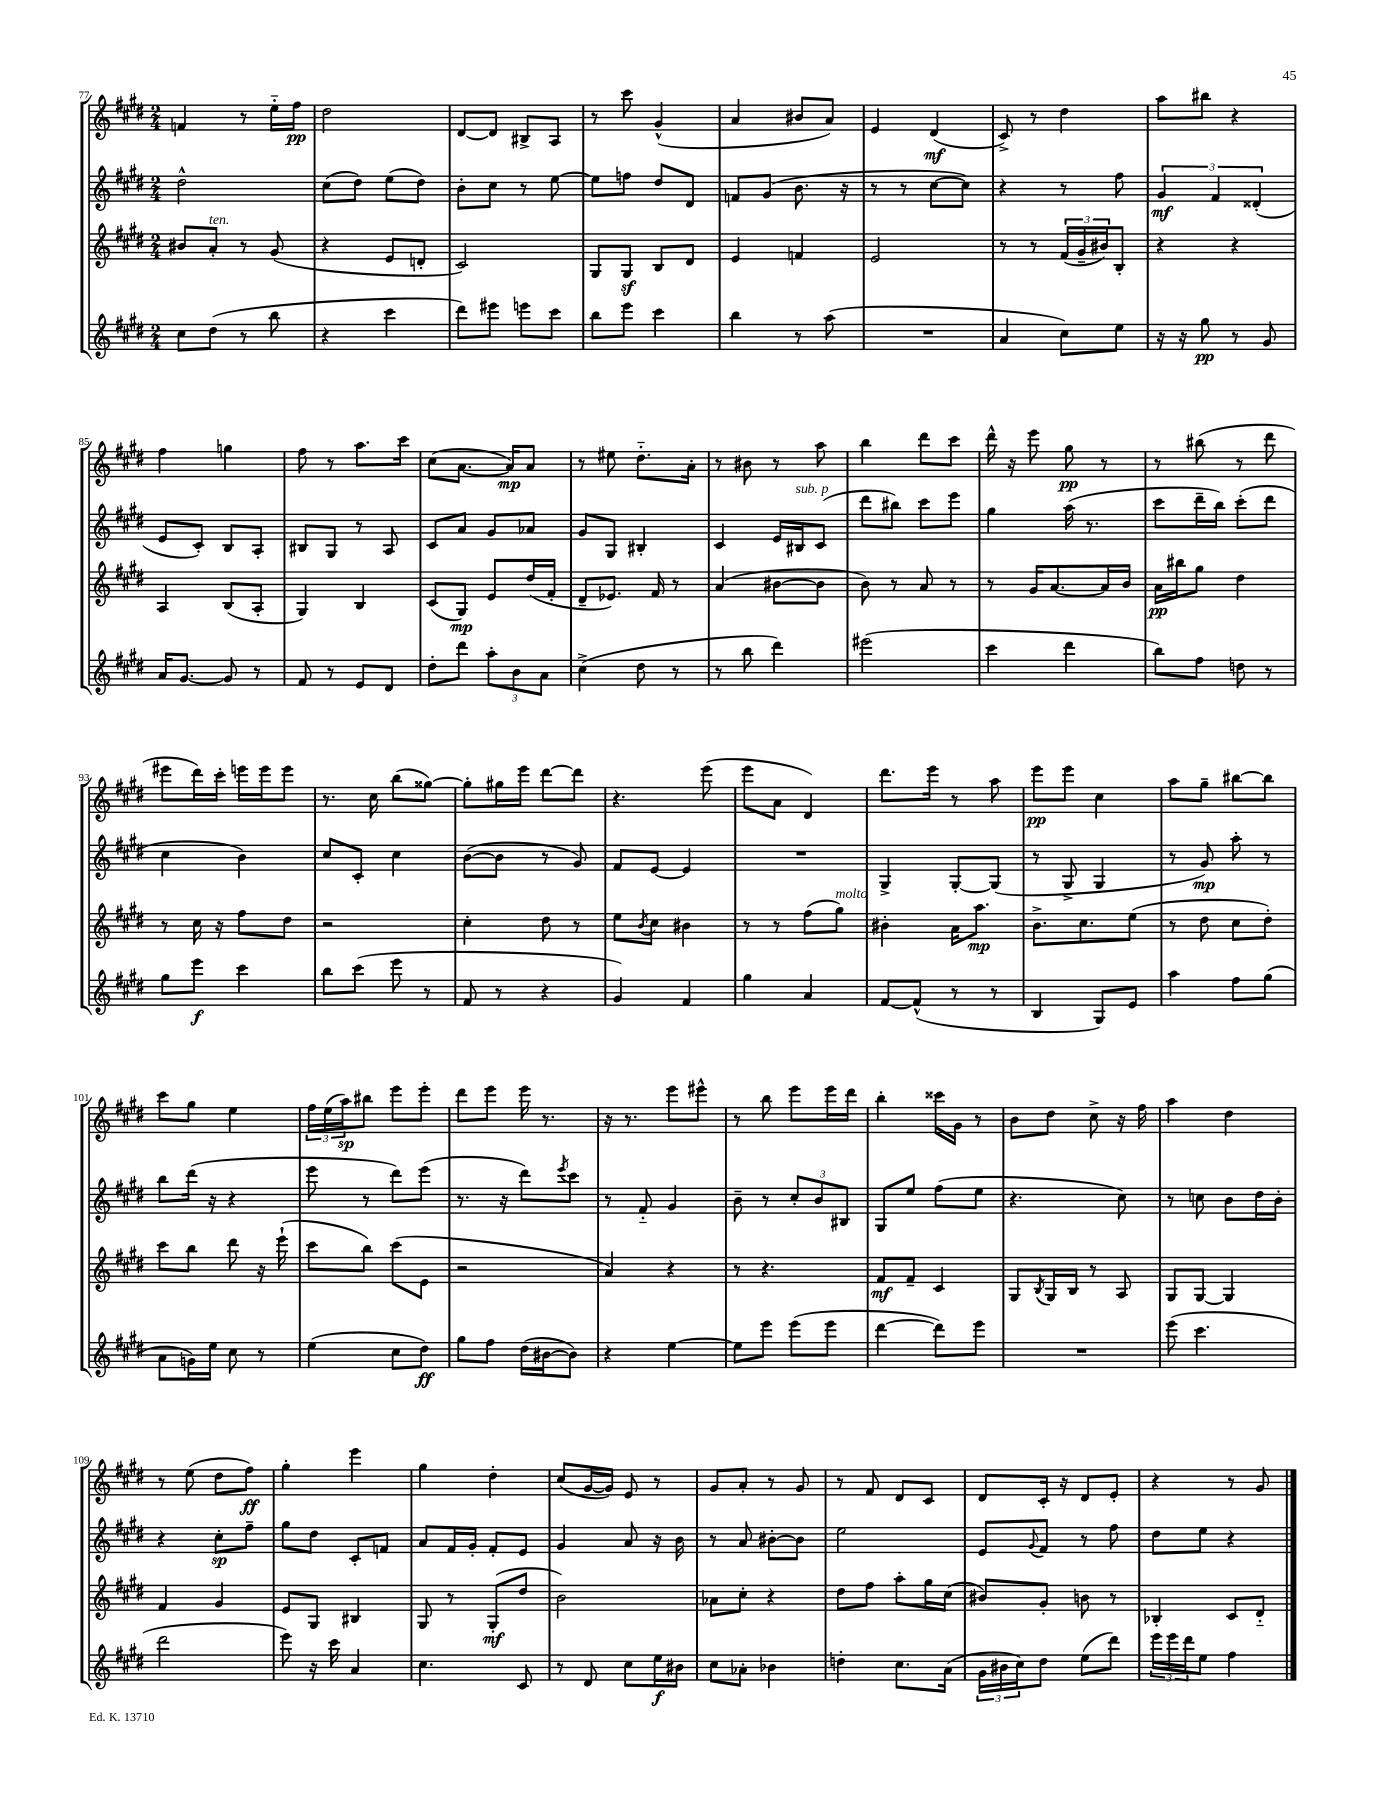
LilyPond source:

<<
\new StaffGroup <<
\new Staff = "s0" {
    \clef treble \key e \major \numericTimeSignature \time 2/4
    f'4 r8 e''16-_ fis''16\pp |
    dis''2 |
    dis'8~ dis'8 bis8-> a8 |
    r8 cis'''8 gis'4-^( |
    a'4 bis'8 a'8) |
    e'4 dis'4\mf( |
    cis'8->) r8 dis''4 |
    a''8 bis''8 r4 |
    fis''4 g''4 |
    fis''8 r8 a''8. cis'''16 |
    cis''8( a'8.~ a'16\mp) a'8 |
    r8 eis''8 dis''8.-_ a'16-. |
    r8 bis'8 r8 a''8 |
    b''4 dis'''8 cis'''8 |
    dis'''16-^ r16 e'''8 gis''8\pp r8 |
    r8 bis''8( r8 dis'''8 |
    eis'''8 dis'''16) cis'''16-. e'''16 e'''16 e'''8 |
    r8. cis''16 b''8( gisis''8~) |
    gisis''8-. gis''16 e'''16 dis'''8~ dis'''8 |
    r4. e'''8( |
    e'''8 a'8 dis'4) |
    dis'''8. e'''16 r8 a''8 |
    e'''8\pp e'''8 cis''4 |
    a''8 gis''8-- bis''8~ bis''8 |
    cis'''8 gis''8 e''4 |
    \tuplet 3/2 { fis''16 e''16( a''16\sp) } bis''8 e'''8 e'''8-. |
    dis'''8 e'''8 e'''16 r8. |
    r16 r8. e'''8 eis'''8-^ |
    r8 b''8 e'''8 e'''16 dis'''16 |
    b''4-. cisis'''16 gis'16 r8 |
    b'8 dis''8 cis''8-> r16 fis''16 |
    a''4 dis''4 |
    r8 e''8( dis''8 fis''8\ff) |
    gis''4-. e'''4 |
    gis''4 dis''4-. |
    cis''8( gis'16~ gis'16) e'8 r8 |
    gis'8 a'8-. r8 gis'8 |
    r8 fis'8 dis'8 cis'8 |
    dis'8 cis'16-. r16 dis'8 e'8-. |
    r4 r8 gis'8 \bar "|." |
}
\new Staff = "s1" {
    \clef treble \key e \major \numericTimeSignature \time 2/4
    dis''2-^ |
    cis''8( dis''8) e''8( dis''8) |
    b'8-. cis''8 r8 e''8~ |
    e''8 f''8 dis''8 dis'8 |
    f'8 gis'8( b'8. r16 |
    r8 r8 cis''8~ cis''8) |
    r4 r8 fis''8 |
    \tuplet 3/2 { gis'4\mf fis'4 disis'4-.( } |
    e'8 cis'8-.) b8 a8-. |
    bis8 gis8 r8 a8 |
    cis'8 a'8 gis'8 aes'8 |
    gis'8 gis8 bis4-. |
    cis'4 e'16 bis16^\markup { \italic "sub. p" } cis'8( |
    dis'''8 bis''8) cis'''8 e'''8 |
    gis''4 a''16( r8. |
    cis'''8 dis'''16-- b''16) cis'''8-.( dis'''8 |
    cis''4 b'4) |
    cis''8 cis'8-. cis''4 |
    b'8~( b'8 r8 gis'8) |
    fis'8 e'8~ e'4 |
    R2 |
    gis4-> gis8~-. gis8( |
    r8 gis8-> gis4 |
    r8 gis'8\mp) a''8-. r8 |
    b''8 dis'''16( r16 r4 |
    e'''8 r8 dis'''8) e'''8( |
    r8. r16 dis'''8) \acciaccatura { e'''8 } cis'''8 |
    r8 fis'8-_ gis'4 |
    b'8-- r8 \tuplet 3/2 { cis''8-. b'8 bis8 } |
    gis8 e''8 fis''8( e''8 |
    r4. cis''8) |
    r8 c''8 b'8 dis''16 b'16-. |
    r4 cis''8-.\sp fis''8-- |
    gis''8 dis''8 cis'8-. f'8 |
    a'8 fis'16 gis'16-. fis'8-. e'8 |
    gis'4 a'8 r16 b'16 |
    r8 a'8 bis'8~-. bis'8 |
    e''2 |
    e'8 \appoggiatura { gis'8 } fis'8 r8 fis''8 |
    dis''8 e''8 r4 \bar "|." |
}
\new Staff = "s2" {
    \clef treble \key e \major \numericTimeSignature \time 2/4
    bis'8 a'8-.^\markup { \italic "ten." } r8 gis'8( |
    r4 e'8 d'8-. |
    cis'2) |
    gis8 gis8\sf b8 dis'8 |
    e'4 f'4 |
    e'2 |
    r8 r8 \tuplet 3/2 { fis'16( gis'16-- bis'16) } b8-. |
    r4 r4 |
    a4 b8( a8-. |
    gis4) b4 |
    cis'8( gis8\mp) e'8 dis''16( fis'16-. |
    dis'8-- ees'8.) fis'16 r8 |
    a'4( bis'8~ bis'8 |
    b'8) r8 a'8 r8 |
    r8 gis'16 a'8.~ a'16 b'16 |
    a'16\pp bis''16 gis''8 dis''4 |
    r8 cis''16 r16 fis''8 dis''8 |
    r2 |
    cis''4-. dis''8 r8 |
    e''8 \acciaccatura { b'8 } cis''8 bis'4 |
    r8 r8 fis''8( gis''8^\markup { \italic "molto" }) |
    bis'4-. a'16 a''8.\mp |
    b'8.-> cis''8. e''8( |
    r8 dis''8 cis''8 dis''8-.) |
    cis'''8 b''8 dis'''8 r16 e'''16-!( |
    cis'''8 b''8) cis'''8( e'8 |
    r2 |
    a'4) r4 |
    r8 r4. |
    fis'8\mf fis'8-- cis'4 |
    gis8 \acciaccatura { b8 } gis16 b16 r8 a8 |
    gis8 gis8~ gis4 |
    fis'4 gis'4 |
    e'8 gis8 bis4 |
    gis8 r8 gis8-.\mf( dis''8 |
    b'2) |
    aes'8 cis''8-. r4 |
    dis''8 fis''8 a''8-. gis''16 cis''16( |
    bis'8) gis'8-. b'8 r8 |
    bes4-. cis'8 dis'8-_ \bar "|." |
}
\new Staff = "s3" {
    \clef treble \key e \major \numericTimeSignature \time 2/4
    cis''8 dis''8( r8 b''8 |
    r4 cis'''4 |
    dis'''8) eis'''8 e'''8 cis'''8 |
    b''8 e'''8 cis'''4 |
    b''4 r8 a''8( |
    R2 |
    a'4 cis''8) e''8 |
    r16 r16 gis''8\pp r8 gis'8 |
    a'16 gis'8.~ gis'8 r8 |
    fis'8 r8 e'8 dis'8 |
    dis''8-. dis'''8 \tuplet 3/2 { a''8-. b'8 a'8 } |
    cis''4->( dis''8 r8 |
    r8 b''8 dis'''4) |
    eis'''2( |
    cis'''4 dis'''4 |
    b''8) fis''8 d''8 r8 |
    gis''8 e'''8\f cis'''4 |
    b''8 cis'''8( e'''8 r8 |
    fis'8 r8 r4 |
    gis'4) fis'4 |
    gis''4 a'4 |
    fis'8~ fis'8-^( r8 r8 |
    b4 gis8) e'8 |
    a''4 fis''8 gis''8( |
    a'8 g'16) e''16 cis''8 r8 |
    e''4( cis''8 dis''8\ff) |
    gis''8 fis''8 dis''16( bis'16~ bis'8) |
    r4 e''4~ |
    e''8 e'''8 e'''8( e'''8 |
    dis'''4~ dis'''8) e'''8 |
    R2 |
    e'''8( cis'''4. |
    dis'''2 |
    e'''8) r16 cis'''16 a'4 |
    cis''4. cis'8 |
    r8 dis'8 cis''8 e''16\f bis'16 |
    cis''8 aes'8-. bes'4 |
    d''4-. cis''8. a'16( |
    \tuplet 3/2 { gis'16 bis'16 cis''16) } dis''8 e''8( dis'''8) |
    \tuplet 3/2 { e'''16 e'''16 dis'''16 } e''8 fis''4 \bar "|." |
}
>>
>>
\layout { \context { \Score currentBarNumber = #77 } }
